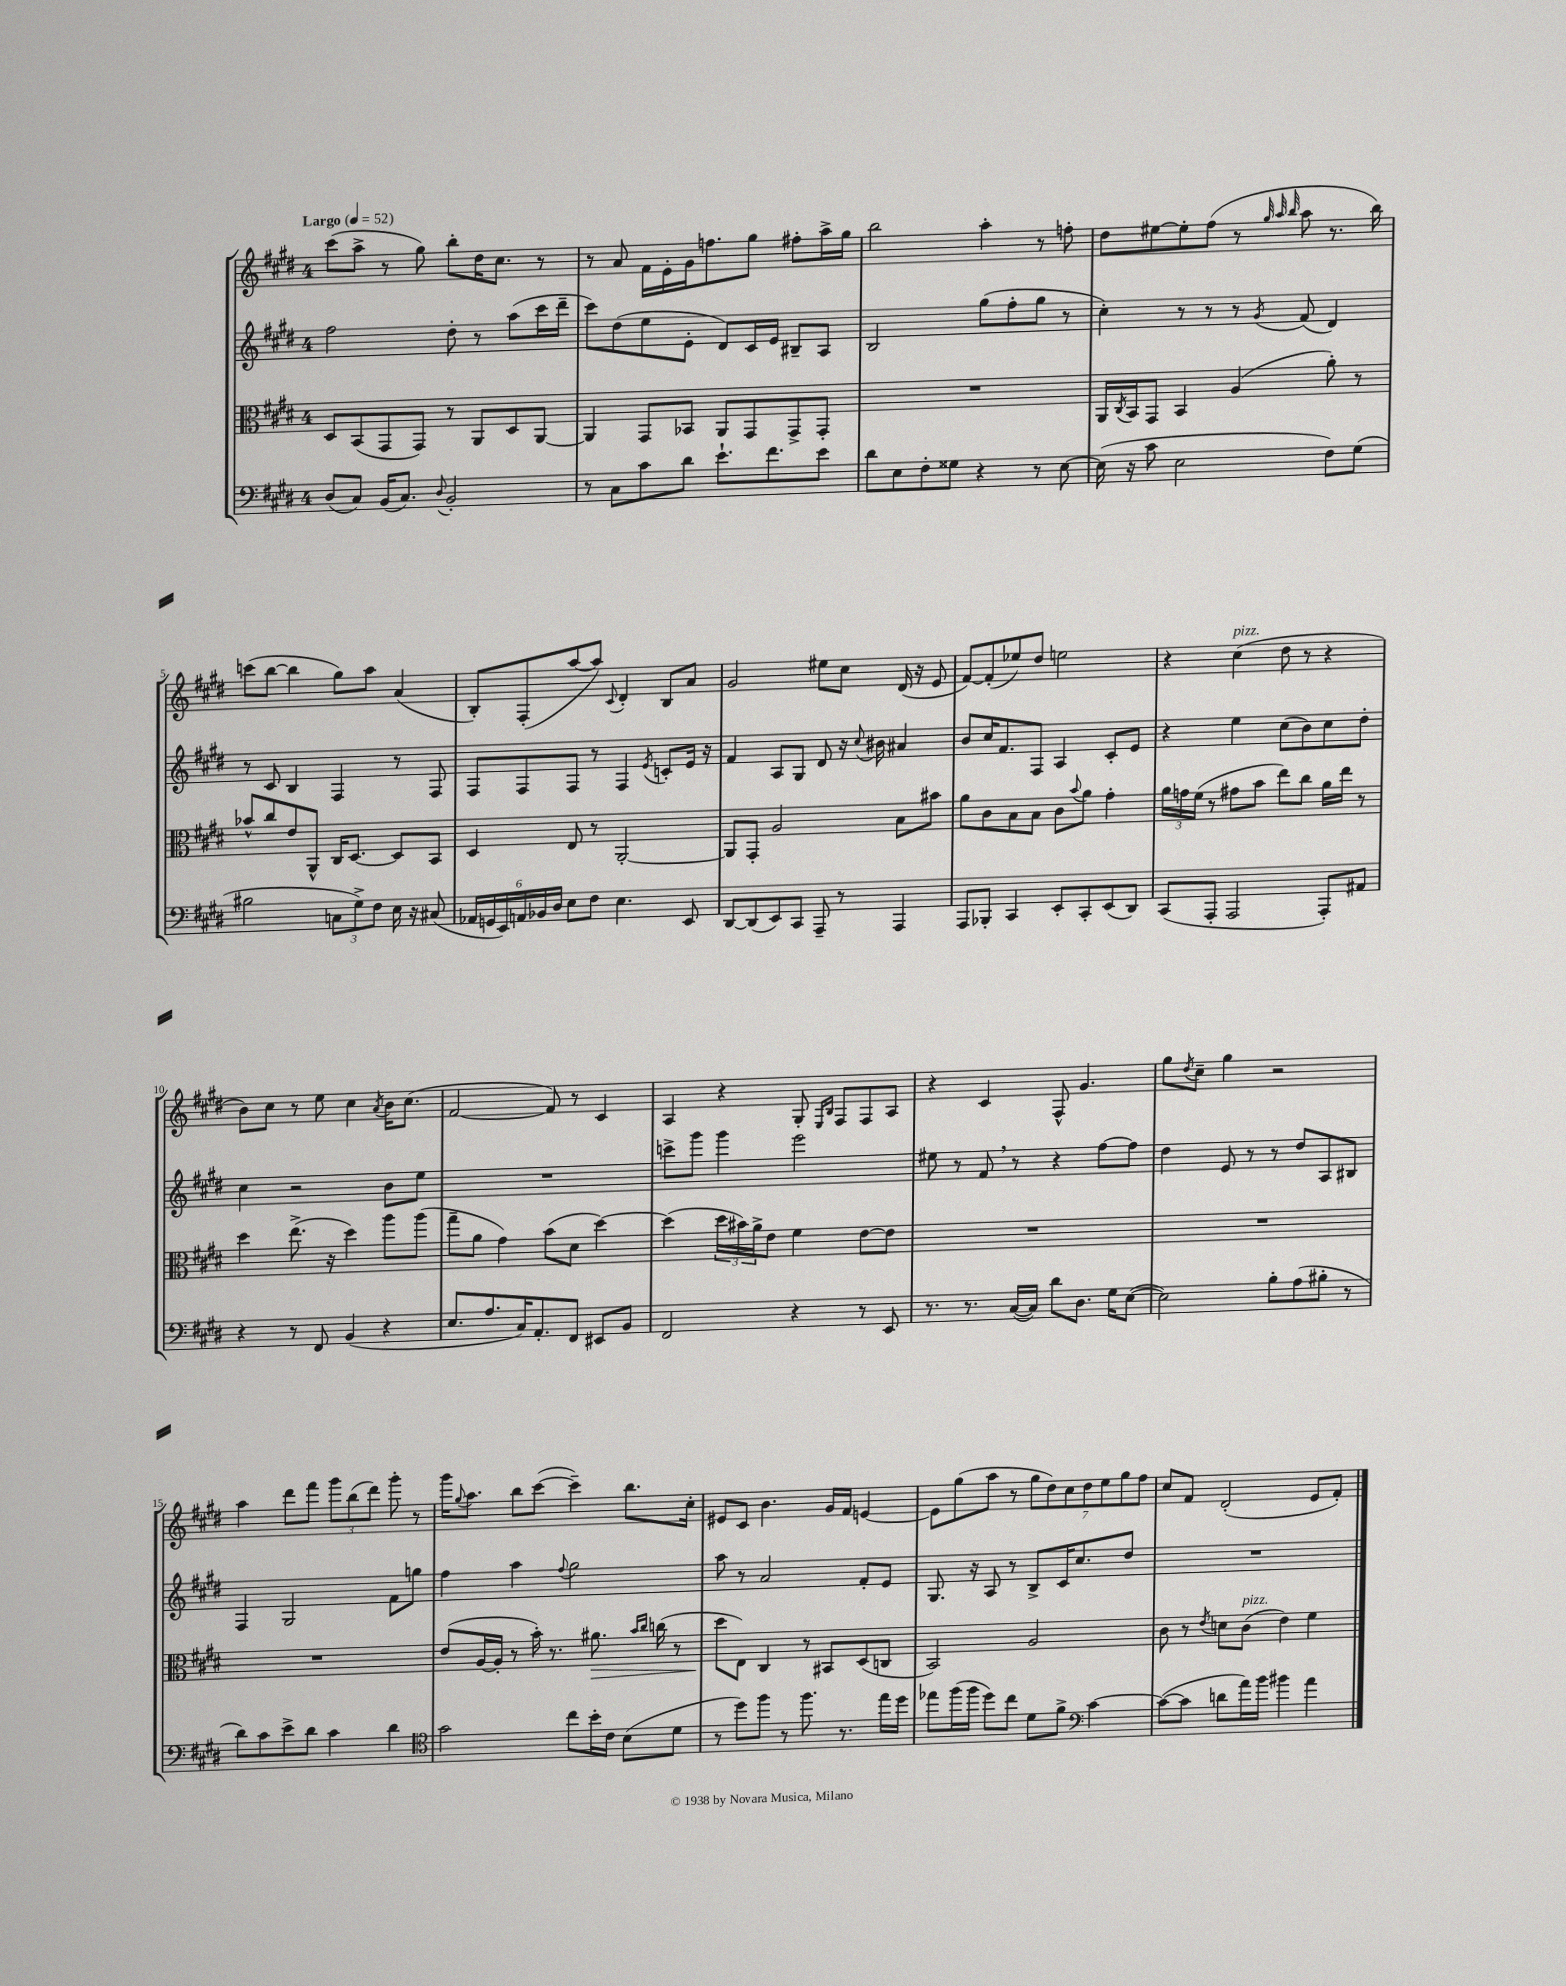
<<
\new StaffGroup <<
\new Staff = "s0" {
    \clef treble \key e \major \once \override Staff.TimeSignature.style = #'single-digit \time 4/4 \tempo "Largo" 4 = 52
    cis'''8( a''8-> r8 gis''8) b''8-. dis''16 cis''8. r8 |
    r8 a'8 fis'16 e'16-. gis'16 f''8. gis''8 fis''8-. a''16-> gis''16 |
    b''2 a''4-. r8 f''8-. |
    dis''8 eis''8~ eis''8-. fis''8( r8 \grace { gis''32 a''32 b''32 } a''8 r8. b''16) |
    c'''8( b''8~ b''4 gis''8) a''8 a'4( |
    b8-.) fis8-.( a''8~ a''8) \appoggiatura { cis'8 } dis'4-. b8 a'8 |
    gis'2 eis''8 cis''8 dis'16( r16 e'8 |
    fis'8~) fis'8-.( ees''8) dis''8 e''2 |
    r4 cis''4^\markup { \italic "pizz." }( dis''8 r8 r4 |
    b'8) cis''8 r8 e''8 cis''4 \acciaccatura { a'8 } b'16 cis''8.( |
    fis'2~ fis'8) r8 cis'4 |
    a4 r4 gis8-. \grace { e16 b16 } fis8 fis8 a8 |
    r4 cis'4 fis8-^ gis'4. |
    gis''8 \acciaccatura { dis''8 } cis''8-- gis''4 r2 |
    a''4 dis'''8 fis'''8 \tuplet 3/2 { gis'''8 b''8( dis'''8) } gis'''8-. r8 |
    gis'''16 \appoggiatura { gis''8 } a''8. b''8 cis'''8~( cis'''4--) b''8. cis''16-. |
    eis'8 cis'8 b'4. gis'16 fis'16 e'4~ |
    e'8 gis''8( a''8 r8 \tuplet 7/4 { gis''8 dis''8) cis''8 dis''8 e''8 gis''8 fis''8 } |
    cis''8 fis'8 dis'2-.( e'8 fis'8-.) \bar "|." |
}
\new Staff = "s1" {
    \clef treble \key e \major \once \override Staff.TimeSignature.style = #'single-digit \time 4/4
    fis''2 dis''8-. r8 a''8( cis'''16 dis'''16-- |
    cis'''8) dis''8( e''8 e'8-. dis'8) cis'16 e'16 bis8-- a8 |
    b2 gis''8( fis''8-. gis''8 r8 |
    cis''4-.) r8 r8 r8 \acciaccatura { gis'8 } fis'8( dis'4) |
    r8 cis'8 b4 fis4 r8 fis8 |
    fis8 fis8 fis8 r8 fis4 \acciaccatura { e'8 } c'8-. e'16 r16 |
    fis'4 a8 gis8 dis'8 r16 \appoggiatura { cis''8 } bis'16 ais'4 |
    b'8 cis''16 fis'8. fis8 a4 cis'8-. e'8 |
    r4 e''4 cis''8( b'8) cis''8 dis''8-. |
    cis''4 r2 b'8 e''8 |
    R1 |
    c'''8-> gis'''8 gis'''4 e'''2 |
    eis''8 r8 fis'8 \breathe r8 r4 fis''8~ fis''8 |
    dis''4 e'8 r8 r8 dis''8 a8 bis8 |
    fis4 gis2 fis'8 g''8 |
    fis''4 a''4 \appoggiatura { fis''8 } gis''2 |
    a''8 r8 a'2 fis'8-. e'8 |
    gis8. r16 a8 r8 b8-> cis'16 cis''8. dis''8 |
    R1 \bar "|." |
}
\new Staff = "s2" {
    \clef alto \key e \major \once \override Staff.TimeSignature.style = #'single-digit \time 4/4
    dis8 b,8( gis,8 gis,8) r8 a,8 dis8 a,8~ |
    a,4 gis,8 bes,8 a,8 gis,8 gis,8-> gis,8-. |
    R1 |
    a,16 \acciaccatura { cis8 } b,16 gis,8 b,4 a4( a'8-.) r8 |
    bes'8-^ cis''8 e'8 a,8-^ cis16 dis8.~ dis8 b,8 |
    dis4 e8 r8 a,2~-. |
    a,8 gis,8-. a2 b8 bis'8 |
    a'8 cis'8 b8 b8 cis'8 \appoggiatura { b'8 } a'8 gis'4-. |
    \tuplet 3/2 { a'16 g'16 fis'16( } r8 gis'8 b'8 e''8) cis''8 a'16 e''16 r8 |
    dis''4 e''8.->( r16 dis''4) a''8 a''8( |
    gis''8-- a'8 gis'4) b'8( dis'8 dis''4~) |
    dis''4( \tuplet 3/2 { dis''16 bis'16) a'16-> } e'8 fis'4 e'8~ e'8 |
    R1 |
    R1 |
    R1 |
    e'8( a16~ a16-. r8 b'16-.) r8. ais'8.\> \grace { b'16 cis''16 } c''16( r8 |
    dis''8\! e8) cis4 r8 bis,8 dis8( c8 |
    b,2) a2 |
    cis'8 r8 \acciaccatura { e'8 } d'8 cis'8^\markup { \italic "pizz." }( e'4) fis'4 \bar "|." |
}
\new Staff = "s3" {
    \clef bass \key e \major \once \override Staff.TimeSignature.style = #'single-digit \time 4/4
    dis8( cis8) b,16( cis8.) \appoggiatura { dis8 } b,2-. |
    r8 cis8 cis'8 dis'8 e'8.-! fis'8. e'8 |
    dis'8 e8 fis8-. gisis8 r4 r8 e8~ |
    e16( r16 cis'8 e2 fis8) gis8( |
    bis2 \tuplet 3/2 { c8 gis8->) fis8 } e16 r16 cis8( |
    \tuplet 6/4 { aes,16 g,16 e,16) a,16 bes,16 dis16 } e8 fis8 e4. e,8 |
    dis,8~ dis,8( e,8) cis,8 a,,8-- r8 a,,4 |
    a,,8 bes,,8-. cis,4 e,8-. cis,8-. e,8( dis,8) |
    cis,8( a,,8-. a,,2 a,,8-.) ais,8 |
    r4 r8 fis,8 b,4( r4 |
    e8. a8. cis16) a,8.-. fis,8 eis,8 b,8 |
    fis,2 r4 r8 e,8 |
    r8. r8. cis16~( cis16) dis'8 dis8. gis16 e8~( |
    e2) b8-. a8( bis8-. r8 |
    dis'8) cis'8 e'8-> dis'8 cis'4 dis'4 |
    \clef tenor gis'2 cis''8 b'16-. cis'16 b8( dis'8 |
    r8 dis''8) fis''8 r8 fis''8. r8. e''16 dis''16 |
    ees''8 fis''16( fis''16 dis''8) cis''8 dis'8 fis'8-> \clef bass cis'4~ |
    cis'8~( cis'8 d'8 a'16) b'16 bis'4 a'4 \bar "|." |
}
>>
>>
